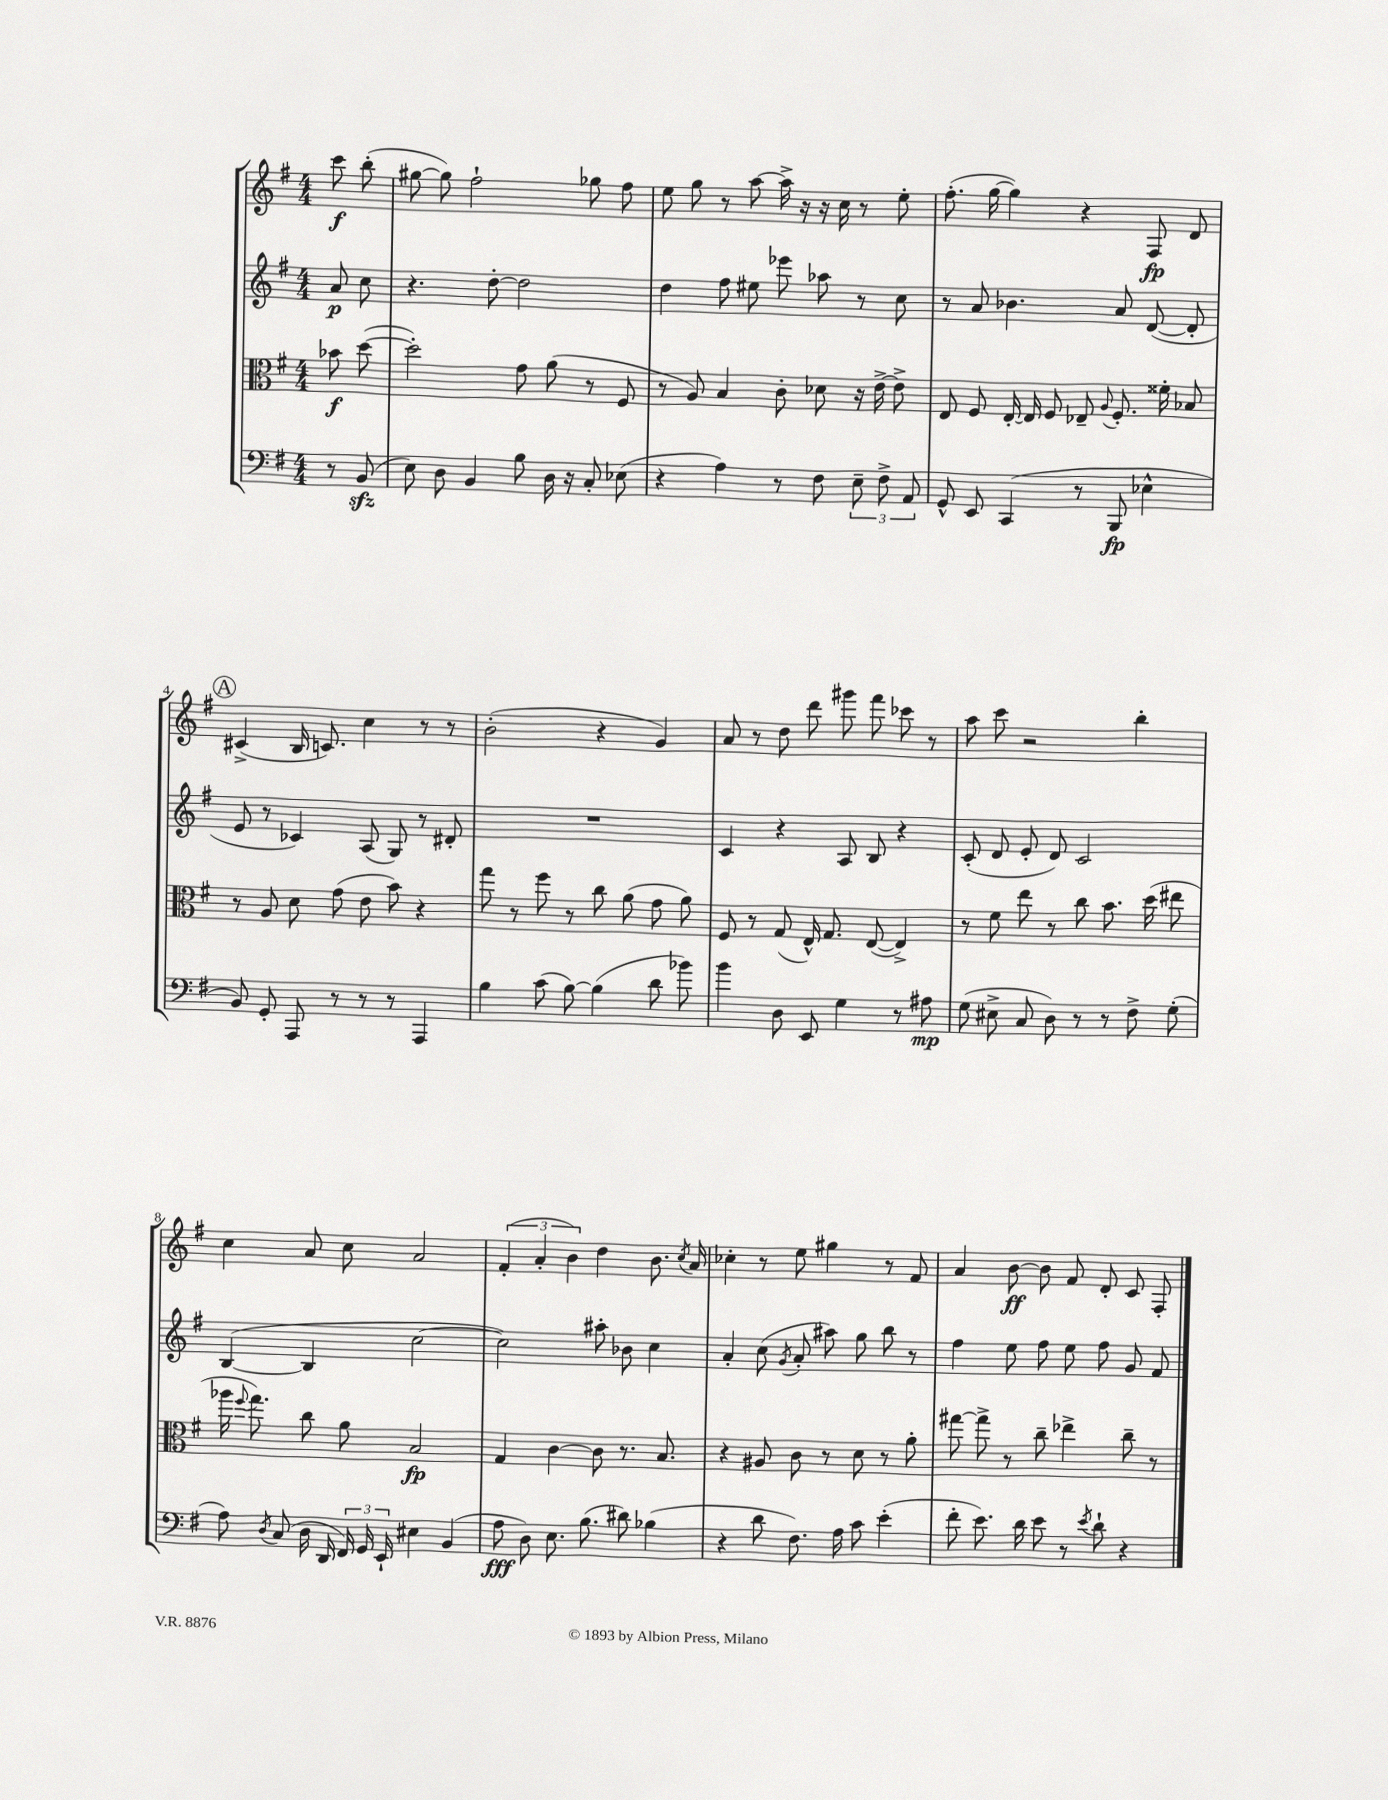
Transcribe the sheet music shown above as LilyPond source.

<<
\new StaffGroup <<
\new Staff = "s0" {
    \clef treble \key g \major \numericTimeSignature \time 4/4 \partial 4
    \autoBeamOff c'''8\f b''8-.( |
    gis''8~ gis''8) fis''2-! ges''8 fis''8 |
    e''8 g''8 r8 a''8~ a''16-> r16 r16 c''16 r8 e''8-. |
    fis''8.-.( g''16~ g''4) r4 fis8\fp d'8 |
    \mark \markup { \circle "A" } cis'4->( b16 c'8.) c''4 r8 r8 |
    b'2-.( r4 g'4) |
    a'8 r8 d''8 d'''8 gis'''8 fis'''8 ces'''8 r8 |
    a''8 c'''8 r2 b''4-. |
    c''4 a'8 c''8 a'2 |
    \tuplet 3/2 { fis'4-.( a'4-. b'4) } d''4 b'8. \acciaccatura { c''8 } a'16 |
    ces''4-. r8 e''8 gis''4 r8 fis'8 |
    a'4 b'8~\ff b'8 fis'8 d'8-. c'8 fis8-. \bar "|." |
}
\new Staff = "s1" {
    \clef treble \key g \major \numericTimeSignature \time 4/4 \partial 4
    \autoBeamOff a'8\p c''8 |
    r4. d''8~-. d''2 |
    d''4 fis''8 eis''8 ees'''8 aes''8 r8 c''8 |
    r8 a'8 bes'4. a'8 d'8~( d'8-. |
    \mark \markup { \circle "A" } e'8 r8 ces'4) a8( g8) r8 dis'8-. |
    R1 |
    c'4 r4 a8 b8 r4 |
    c'8-.( d'8 e'8-. d'8) c'2 |
    b4~( b4 c''2~ |
    c''2) ais''8-. bes'8 c''4 |
    a'4-. c''8( \acciaccatura { g'8 } a'8-. ais''8) g''8 b''8 r8 |
    fis''4 e''8 fis''8 e''8 fis''8 g'8 fis'8 \bar "|." |
}
\new Staff = "s2" {
    \clef alto \key g \major \numericTimeSignature \time 4/4 \partial 4
    \autoBeamOff bes'8\f d''8~( |
    d''2-.) g'8 a'8( r8 fis8 |
    r8 a8) b4 c'8-. des'8 r16 e'16~-> e'8-> |
    e8 fis8 e16~-. e16 fis8 ees8-- \appoggiatura { a8 } fis8.-. fisis'16-. bes8 |
    \mark \markup { \circle "A" } r8 a8 d'8 g'8( e'8 b'8) r4 |
    g''8 r8 fis''8 r8 c''8 a'8( g'8 a'8) |
    fis8 r8 g8( e16-^) g8. e8~( e4->) |
    r8 fis'8 e''8 r8 c''8 b'8. d''16( eis''8 |
    aes''16 \appoggiatura { fis''8 } g''8.) c''8 a'8 b2\fp |
    g4 c'4~ c'8 r8. b8. |
    r4 ais8 c'8 r8 d'8 r8 a'8-. |
    gis''8~ gis''8-> r8 c''8-- ees''4-> c''8-- r8 \bar "|." |
}
\new Staff = "s3" {
    \clef bass \key g \major \numericTimeSignature \time 4/4 \partial 4
    \autoBeamOff r8 b,8\sfz( |
    e8) d8 b,4 b8 d16 r16 c8-. ees8( |
    r4 a4) r8 fis8 \tuplet 3/2 { e8-- fis8-> a,8 } |
    g,8-^ e,8 c,4( r8 b,,8\fp ees4-^ |
    \mark \markup { \circle "A" } b,8) g,8-. a,,8 r8 r8 r8 a,,4 |
    b4 c'8( b8~) b4( d'8 bes'8) |
    b'4 d8 e,8 g4 r8 ais8\mp |
    g8( eis8-> c8 d8) r8 r8 fis8-> g8-.( |
    a8) \acciaccatura { d8 } c8( d16 d,16 \tuplet 3/2 { fis,16) g,16 e,16-! } eis4 b,4( |
    a8\fff d8) e8. b8.( dis'8) bes4( |
    r4 d'8 fis8.) a16 c'8 e'4-.( |
    fis'8-. e'8.) d'16 e'8 r8 \acciaccatura { e'8 } d'8-! r4 \bar "|." |
}
>>
>>
